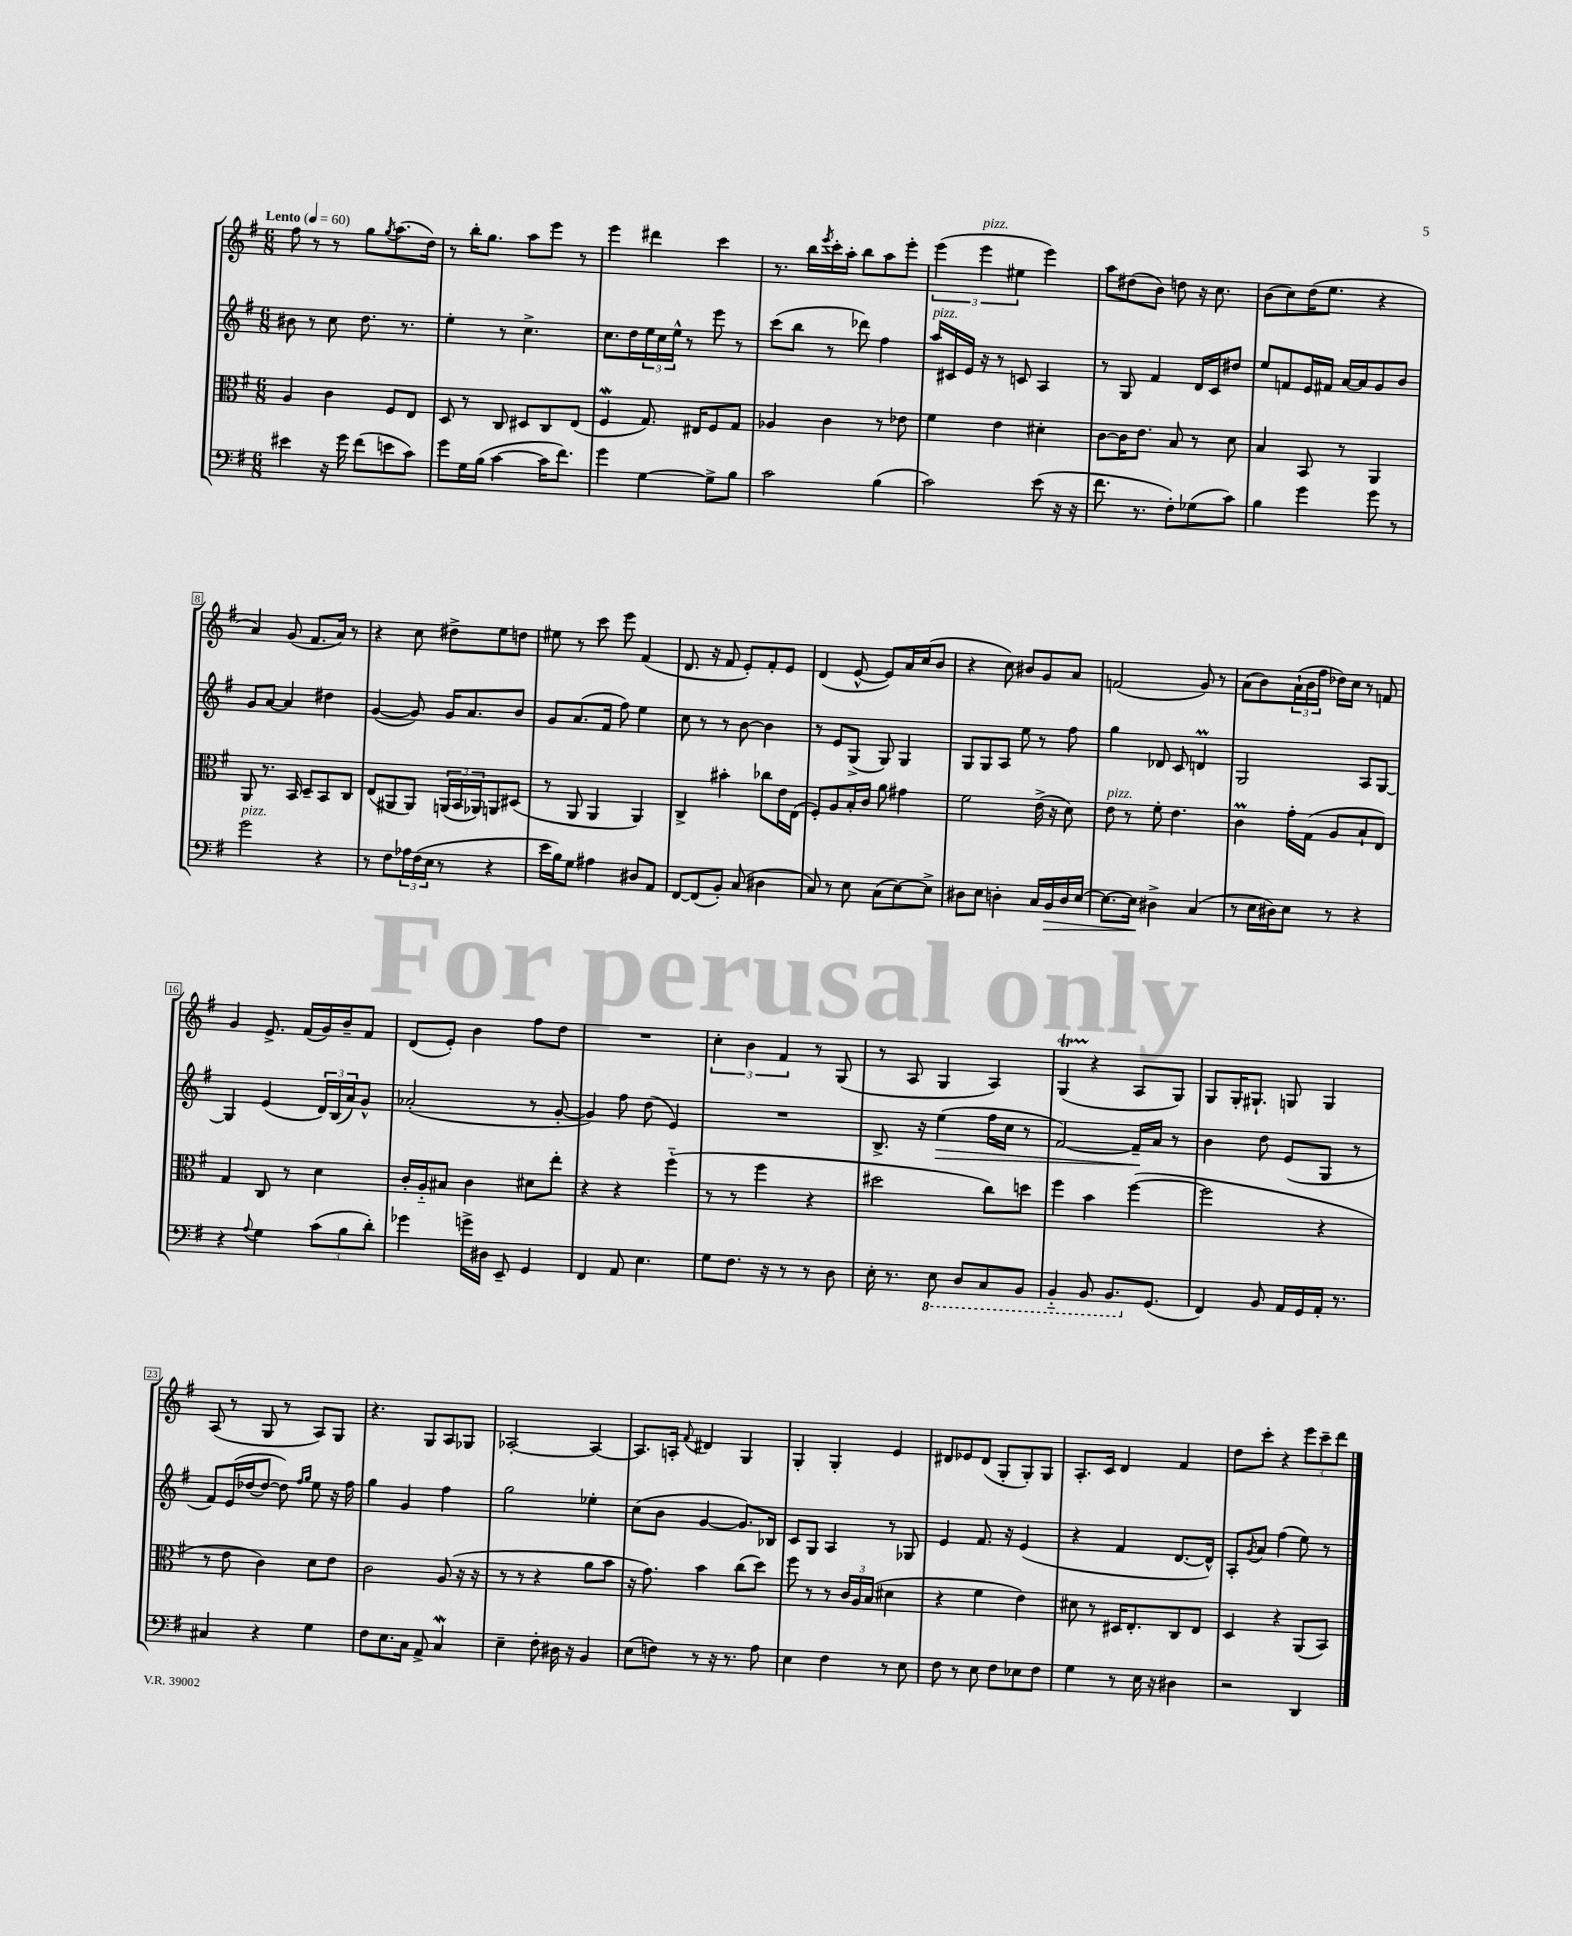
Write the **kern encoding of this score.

**kern	**dynam	**kern	**kern	**dynam	**kern
*part4	*part4	*part3	*part2	*part2	*part1
*staff4	*staff4	*staff3	*staff2	*staff2	*staff1
*clefF4	*	*clefC3	*clefG2	*	*clefG2
*k[f#]	*	*k[f#]	*k[f#]	*	*k[f#]
*M6/8	*	*M6/8	*M6/8	*	*M6/8
*MM60	*	*MM60	*MM60	*	*MM60
=1	=1	=1	=1	=1	=1
!	!	!	!	!	!LO:TX:a:B:t=Lento
4e#X\	.	4A/	8b#X\	.	8ff#\
.	.	.	8r	.	8r
16r	.	4c\	8cc\	.	8r
16g\	.	.	.	.	.
(8f#\L	.	.	8.dd\	.	8gg\L
.	.	.	.	.	8qgg/
8en\	.	8F#/L	.	.	(8.aa\
.	.	.	8.r	.	.
8c\J)	.	8E/J	.	.	.
.	.	.	.	.	16dd\Jk)
=2	=2	=2	=2	=2	=2
8g\L	.	8D/	4ee'\	.	8r
16G\L	.	8r	.	.	16bb'\KL
(16B\JJ	.	.	.	.	8.gg\J
[4c\	.	8C/	8r	.	.
.	.	8D#X/L	4.cc^\	.	8aa\L
16c\KL]	.	8C/	.	.	8eee\J
8.f#\J)	.	.	.	.	.
.	.	(8E/J	.	.	8r
=3	=3	=3	=3	=3	=3
4g\	.	4F#W/	8.cc\L	.	4eee\
.	.	.	16dd\L	.	.
[4G\	.	8.G/)	24ee\	.	4ddd#X\
.	.	.	24cc\	.	.
.	.	.	24ee^^\JJ	.	.
.	.	.	8r	.	.
.	.	16E#X/KL	.	.	.
8G^\L]	.	8F#/	8eee\	.	4ccc\
8B\J	.	8G/J	8r	.	.
=4	=4	=4	=4	=4	=4
2c\	.	4A-X/	(8ccc\L	.	8.r
.	.	.	8bb\J	.	.
.	.	.	.	.	16bb\LL
.	.	.	.	.	8qeee/
.	.	4c\	8r	.	16ccc'\
.	.	.	.	.	16aa'\JJ
.	.	.	8ddd-X\)	.	8bb\L
(4B\	.	8r	4ff#\	.	8aa\
.	.	8e-X\	.	.	8eee'\J
=5	=5	=5	=5	=5	=5
!	!	!	!LO:TX:a:i:t=pizz.	!	!
2c\)	.	4f#\	16aa/LL	.	(6eee\
.	.	.	16c#X/	.	.
.	.	.	16e/JJ	.	.
!	!	!	!	!	!LO:TX:a:i:t=pizz.
.	.	.	.	.	6eee\
.	.	.	16r	.	.
.	.	4e\	8r	.	.
.	.	.	.	.	6ee#X\
.	.	.	8cn/	.	.
(8e\	.	4d#X'\	4A/	.	4eee\)
16r	.	.	.	.	.
16r	.	.	.	.	.
=6	=6	=6	=6	=6	=6
8.f#\	.	[8c\L	8r	.	8aa\L
.	.	16c\K]	8G/	.	(8dd#X\
8.r	.	8.e\J	.	.	.
.	.	.	4f#/	.	8b\J)
8F#'\L)	.	8B/	.	.	8ddn\
(8G-X\	.	8r	16d/LL	.	16r
.	.	.	16c/J	.	8.cc\
8c\J)	.	8d\	8dd#X/J	.	.
=7	=7	=7	=7	=7	=7
4B\	.	4B/	8ee/L	.	(8b\L
.	.	.	8fn/	.	8cc\)
4g\	.	8BB/	16e/L	.	(16dd\K
.	.	.	16f#X/JJ	.	8.ee\J
.	.	8r	[16a/LL	.	.
.	.	.	16a/J]	.	.
8g\	.	4AA/	8g/	.	4r
8r	.	.	8b/J	.	.
!!LO:LB:g=z
=8	=8	=8	=8	=8	=8
!LO:TX:a:i:t=pizz.	!	!	!	!	!
2g\	.	8AA/	8g/L	.	4a/)
.	.	8.r	[8a/J	.	.
.	.	.	4a/]	.	(8g/
.	.	16BB/	.	.	.
.	.	8D~/L	.	.	8.f#/L
4r	.	8BB/	4dd#X\	.	.
.	.	.	.	.	16a/Jk)
.	.	8C/J	.	.	8r
=9	=9	=9	=9	=9	=9
8r	.	(8E/L	([4g/	.	4r
8F#\L	.	8AA#X/	.	.	.
24A-X\L	.	8AA#/J)	8g/])	.	8cc\
(24F#\	.	.	.	.	.
24E\JJ	.	.	.	.	.
8r	.	(24AAn/LL	16g/KL	.	8dd#X^\L
.	.	24BB/	.	.	.
.	.	.	8.a/	.	.
.	.	24AA-X/J)	.	.	.
4r	.	8AAn/	.	.	8ee\
.	.	(8D#X/J	8b/J	.	8ddn\J
=10	=10	=10	=10	=10	=10
16e\LL	.	8r	8g/L	.	8ee#X\
16B\J)	.	.	.	.	.
8G\J	.	8AA/	(8.a/	.	8r
4A#X\	.	4AA/	.	.	8ccc\
.	.	.	16f#/Jk	.	.
.	.	.	8ff#\)	.	8eee\
8D#X/L	.	4AA/)	4ee\	.	(4f#/
8AA/J	.	.	.	.	.
=11	=11	=11	=11	=11	=11
[8FF#/L	.	4C^/	8cc\	.	8.d/
(8FF#/]	.	.	8r	.	.
.	.	.	.	.	16r
8BB'/J)	.	4b#X'\	8r	.	8f#/
(8C/	.	.	[8b\	.	8e'/L)
4D#X\	.	8cc-X\L	4b\]	.	8f#'/
.	.	16e\L	.	.	8e/J
.	.	(16E\JJ	.	.	.
=12	=12	=12	=12	=12	=12
8C/)	.	8F#'/L)	8r	.	(4d/
8r	.	8A/	8e/L	.	.
8E\	.	16B'/L	(8G^/J	.	[8e^^/
.	.	16c/JJ	.	.	.
(8C\L	.	8a\	8G/)	.	8e/L])
[8E\)	.	4g#X\	4G/	.	16a/L
.	.	.	.	.	(16cc/J
8E^\J]	.	.	.	.	8b/J
=13	=13	=13	=13	=13	=13
8D#X\L	.	2f#\	8G/L	.	4r
8E\J	.	.	8G/	.	.
4Dn'\	.	.	8A/J	.	8cc\)
.	.	.	8ee\	.	8b#X/L
16C/LL	.	(16e^\	8r	.	8g/
!	!LO:HP:b	!	!	!	!
16BB/	>	16r	.	.	.
16D/	.	8d\)	8ff#\	.	8a/J
[16E/JJ	.	.	.	.	.
=14	=14	=14	=14	=14	=14
!	!	!LO:TX:a:i:t=pizz.	!	!	!
8.E\L_	.	8e\	4gg\	.	(2fn/
.	.	8r	.	.	.
16E\Jk]	.	.	.	.	.
4D#X^\	]	8f#'\	8d-X/	.	.
.	.	4.e\	8c/	.	.
(4C/	.	.	4dnM/	.	8g/)
.	.	.	.	.	8r
=15	=15	=15	=15	=15	=15
8r	.	4cM\	2G/	.	(8a\L
16E\LL	.	.	.	.	8b\)
16D#X\J)	.	.	.	.	.
8E\J	.	16g'\LL	.	.	(24a`\L
.	.	.	.	.	24b\
.	.	(16G\JJ	.	.	.
.	.	.	.	.	24ff#\JJ
8r	.	8A/L	.	.	16dd-X\LL)
.	.	.	.	.	16cc\JJ
4r	.	8B`/	8A/L	.	8r
.	.	8E/J)	[8G/J	.	8fn/
!!LO:LB:g=z
=16	=16	=16	=16	=16	=16
4r	.	4G/	4G/]	.	4g/
8qqA/	.	.	.	.	.
4G\	.	8C/	(4e/	.	8.e^/
.	.	8r	.	.	.
.	.	.	.	.	(16f#/LL
(12c\L	.	4d\	24d/LL)	.	16g/)
.	.	.	(24B/	.	.
.	.	.	.	.	16b~/J
12B\	.	.	24a/J)	.	.
.	.	.	8g^^/J	.	8f#/J
12d'\J)	.	.	.	.	.
=17	=17	=17	=17	=17	=17
4g-X\	.	16c'/LL	(2a-X'/	.	(8d/L
.	.	16A/J	.	.	.
.	.	8B#X/J	.	.	8e'/J)
16gn^\LL	.	4c\	.	.	4b\
16D#X\JJ	.	.	.	.	.
8EE~/	.	.	.	.	.
4GG/	.	8d#X\L	8r	.	8ff#\L
.	.	8ee'\J	[8g'/	.	8dd\J
=18	=18	=18	=18	=18	=18
4FF#/	.	4r	4g/])	.	2.r
8AA/	.	4r	8ff#\	.	.
4.E\	.	.	(8dd\	.	.
.	.	(4ff#\	4e/)	.	.
=19	=19	=19	=19	=19	=19
8G\L	.	8r	2.r	.	6cc'\
8.F#\J	.	8r	.	.	.
.	.	.	.	.	6b\
.	.	4ff#\	.	.	.
16r	.	.	.	.	.
.	.	.	.	.	6f#/
8r	.	.	.	.	.
8r	.	4r	.	.	8r
8D\	.	.	.	.	(8G/
=20	=20	=20	=20	=20	=20
16E'\	.	2dd#X\	8.B^/	.	8r
8.r	.	.	.	.	.
.	.	.	.	.	8A/
.	.	.	16r	.	.
*8ba	*	*	*	*	*
!	!	!	!	!LO:HP:b	!
8EE\	.	.	(4ee\	>	4G/
8DD/L	.	.	.	.	.
8CC/	.	8cc\L)	16ff#\LL	.	4A/)
.	.	.	16cc\JJ	.	.
8BBB/J	.	8ddn\J	8r	.	.
=21	=21	=21	=21	=21	=21
4BBB/	.	4ff#\	[2f#/)	.	(4GT/
8BBB/	.	4b\	.	.	4r
8.BBB/L	.	.	.	.	.
.	.	([4ff#\	16f#~/LL]	.	8A/L
*X8ba	*	*	*	*	*
(8.GG/J	.	.	16a/JJ	]	.
.	.	.	8r	.	8G/J)
=22	=22	=22	=22	=22	=22
4FF#/)	.	2ff#\]	4b\	.	8G/L
.	.	.	.	.	16G'/K
.	.	.	.	.	8.G#X`/J
8BB/	.	.	8dd\	.	.
16AA/LL	.	.	(8e/L	.	8Gn/
16GG/	.	.	.	.	.
16AA'/JJ	.	4r	8G/J	.	4G/
8.r	.	.	.	.	.
.	.	.	8r	.	.
!!LO:LB:g=z
=23	=23	=23	=23	=23	=23
4C#X/	.	8r	8f#/L)	.	(8A/
.	.	8e\	(16e/L	.	8r
.	.	.	[16dd-X/J	.	.
4r	.	4c\)	8dd-/J_	.	8G/
.	.	.	8dd-\])	.	8r
.	.	.	16qqff#/LL	.	.
.	.	.	16qqgg/JJ	.	.
4G\	.	8d\L	8ee\	.	8A/L)
.	.	8e\J	16r	.	8G/J
.	.	.	16ff#\	.	.
=24	=24	=24	=24	=24	=24
8F#\L	.	2c\	4gg\	.	4.r
8.E\	.	.	.	.	.
.	.	.	4g/	.	.
16C\Jk	.	.	.	.	.
8AA^/	.	.	.	.	8G/L
4Cw/	.	(8A/	4ff#\	.	8A/
.	.	16r	.	.	8G-X/J
.	.	16r	.	.	.
=25	=25	=25	=25	=25	=25
4E~\	.	8r	2gg\	.	[2A-X'/
.	.	8r	.	.	.
8F#'\	.	4r	.	.	.
16D#X\	.	.	.	.	.
16r	.	.	.	.	.
4BB/	.	8a\L	4ee-X'\	.	4A-/_
.	.	8b\J	.	.	.
=26	=26	=26	=26	=26	=26
(8E\L	.	16r	(8cc\L	.	8.A-/L]
.	.	8.g\)	.	.	.
8Fn\J)	.	.	8b\J	.	.
.	.	.	.	.	16An'/Jk
.	.	.	.	.	8qqf#/
8r	.	4b\	[4g/	.	4d#X/
16r	.	.	.	.	.
8.r	.	.	.	.	.
.	.	(8cc\L	8.g/L])	.	4G/
8A\	.	8dd\J)	.	.	.
.	.	.	16B-X/Jk	.	.
=27	=27	=27	=27	=27	=27
4E\	.	8ff#\	8c/L	.	4G'/
.	.	8r	8G/J	.	.
4F#\	.	8r	4A/	.	4G'/
.	.	24c/LL	.	.	.
.	.	24A/	.	.	.
.	.	(24B/JJ	.	.	.
8r	.	4d#X\	8r	.	4e/
8E\	.	.	8G-X/	.	.
=28	=28	=28	=28	=28	=28
8F#\	.	4r	4e/	.	8d#X/L
8r	.	.	.	.	8e-X/
8E\	.	4f#\	8.f#/	.	(8d#/J
8F#\L	.	.	.	.	8G'/L
.	.	.	16r	.	.
8E-X\	.	4e\)	(4e/	.	8G'/)
8F#\J	.	.	.	.	8G/J
=29	=29	=29	=29	=29	=29
4G\	.	8d#X\	4r	.	8.A'/L
.	.	8r	.	.	.
.	.	.	.	.	16c/Jk
8r	.	16D#X/KL	4f#/	.	4d/
.	.	8.E'/	.	.	.
16E\	.	.	.	.	.
16r	.	.	.	.	.
4D#X\	.	8C/	[8.d/L	.	4f#/
.	.	8E/J	.	.	.
.	.	.	16d^^/Jk])	.	.
=30	=30	=30	=30	=30	=30
2r	.	4D/	8A'/L	.	8dd\L
.	.	.	8qg/	.	.
.	.	.	8a/J	.	8ccc'\J
.	.	4r	(4ff#\	.	4r
4DD/	.	(8AA/L	8ee\)	.	12eee\L
.	.	.	.	.	12ccc~\
.	.	8BB/J)	8r	.	.
.	.	.	.	.	12ddd\J
==	==	==	==	==	==
*-	*-	*-	*-	*-	*-
